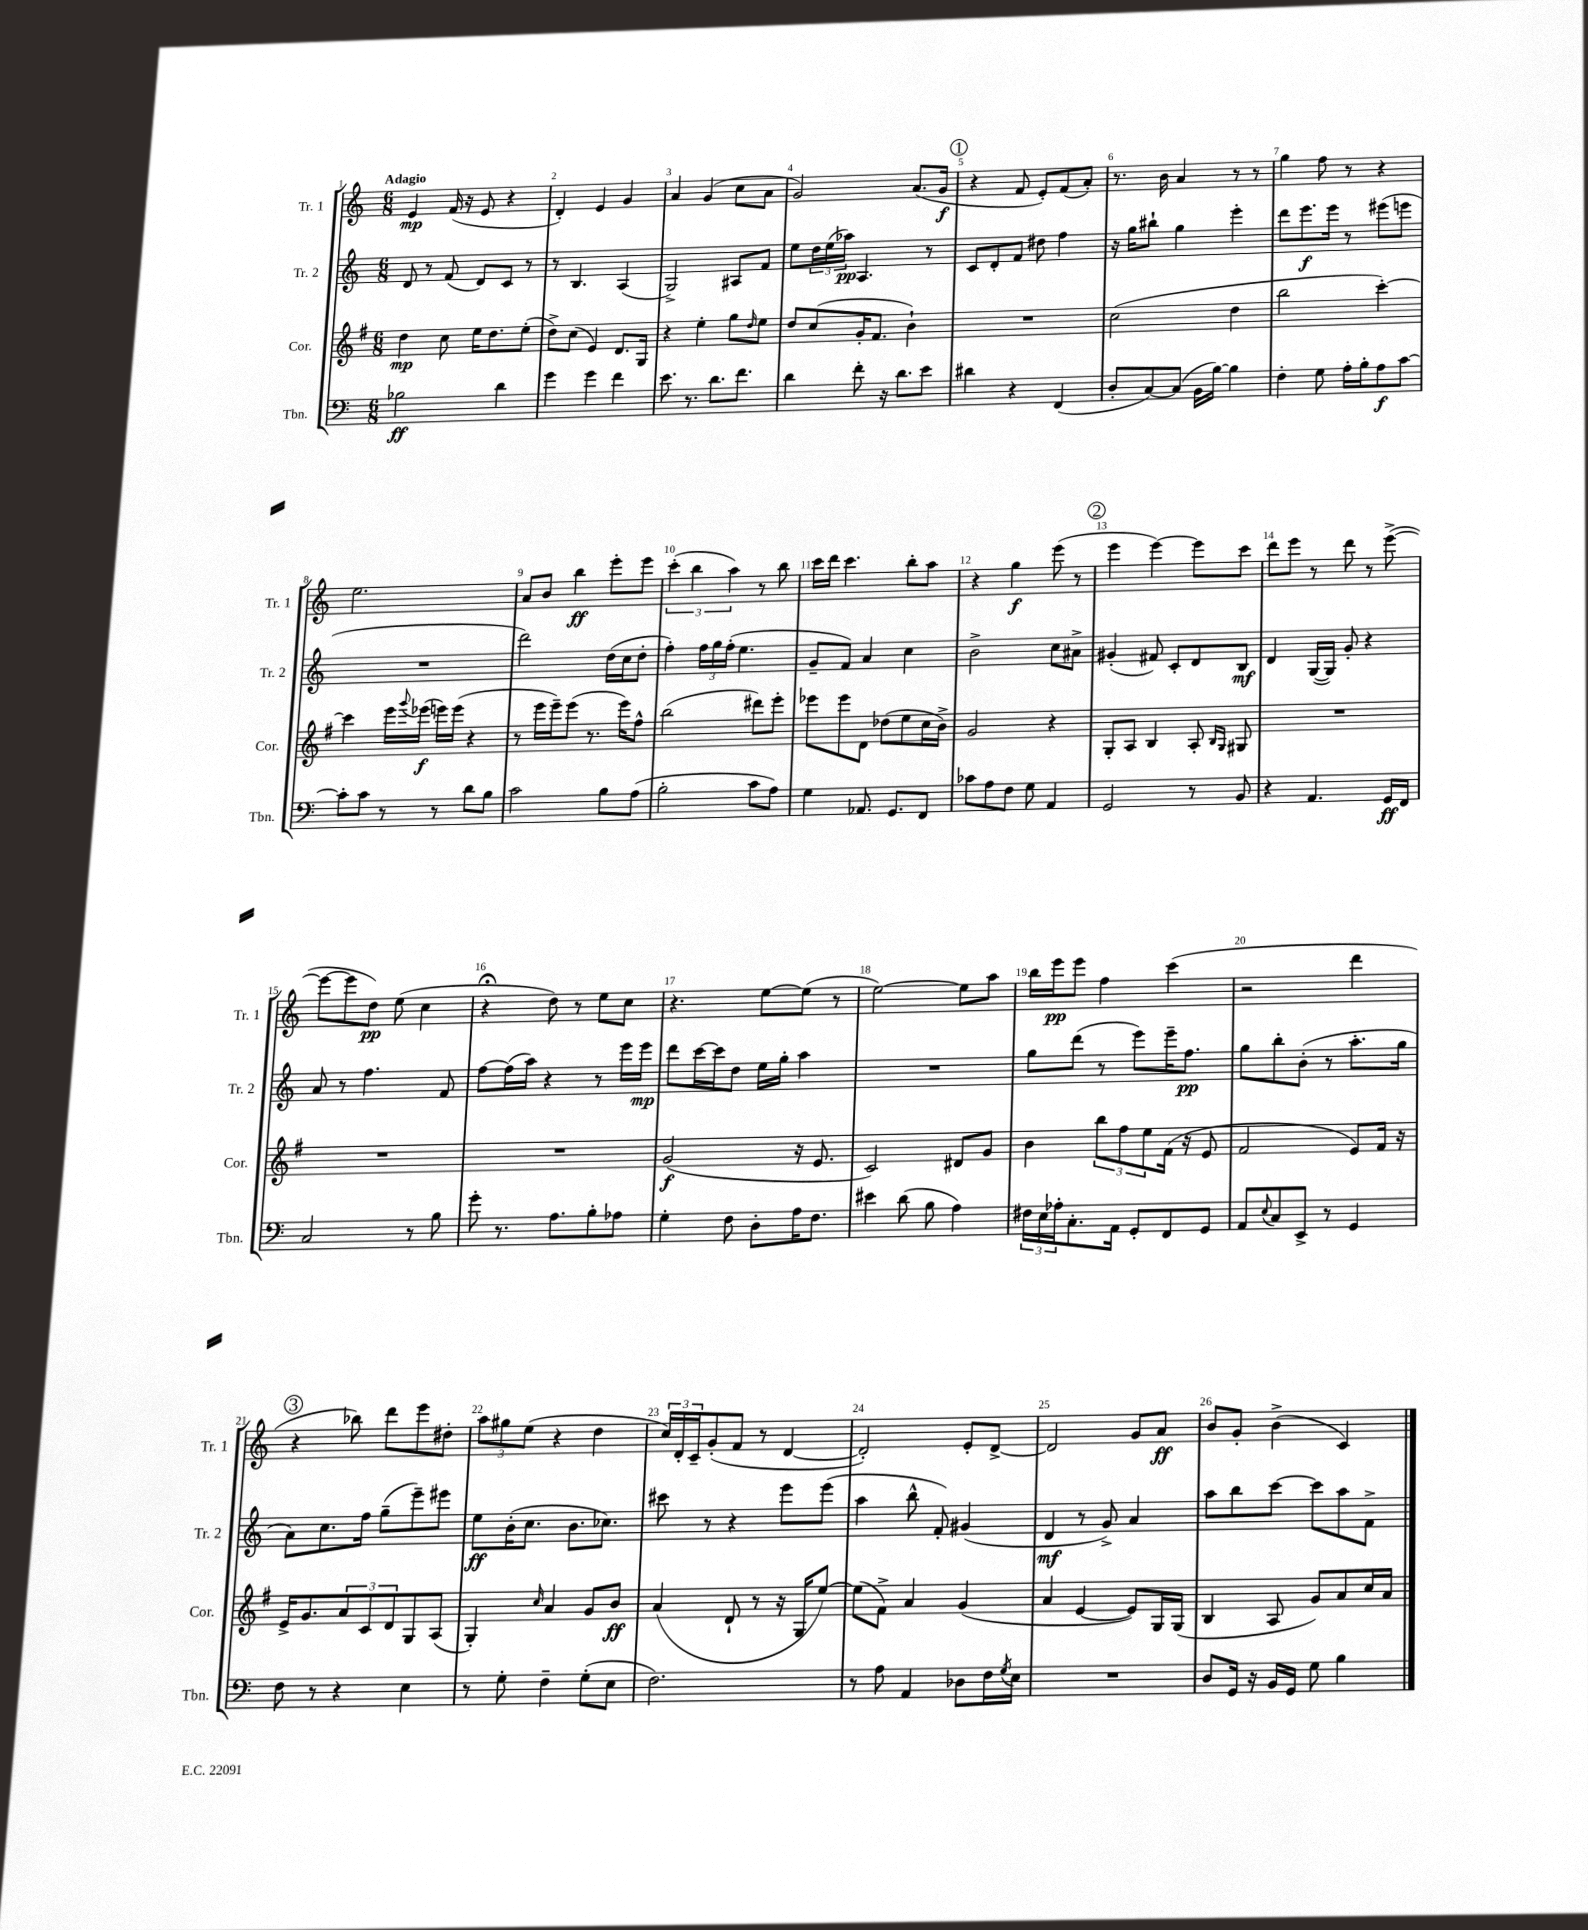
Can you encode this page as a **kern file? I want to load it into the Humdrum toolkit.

**kern	**dynam	**kern	**dynam	**kern	**dynam	**kern	**dynam
*part4	*part4	*part3	*part3	*part2	*part2	*part1	*part1
*staff4	*staff4	*staff3	*staff3	*staff2	*staff2	*staff1	*staff1
*I"Tbn.	*	*I"Cor.	*	*I"Tr. 2	*	*I"Tr. 1	*
*I'Tbn.	*	*I'Cor.	*	*I'Tr. 2	*	*I'Tr. 1	*
*clefF4	*	*clefG2	*	*clefG2	*	*clefG2	*
*k[]	*	*k[f#]	*	*k[]	*	*k[]	*
*M6/8	*	*M6/8	*	*M6/8	*	*M6/8	*
=1	=1	=1	=1	=1	=1	=1	=1
!	!	!	!	!	!	!LO:TX:a:B:t=Adagio	!
2B-X\	ff	4dd\	mp	8d/	.	4e/	mp
.	.	.	.	8r	.	.	.
.	.	8cc\	.	(8f/	.	(16f/	.
.	.	.	.	.	.	16r	.
.	.	16ee\KL	.	8d/L)	.	8e/	.
.	.	8.dd\	.	.	.	.	.
4d\	.	.	.	8c/J	.	4r	.
.	.	(8ee'\J	.	8r	.	.	.
=2	=2	=2	=2	=2	=2	=2	=2
4g\	.	8dd^\L)	.	8r	.	4d'/)	.
.	.	(8cc\J	.	4.B/	.	.	.
4g\	.	4e/)	.	.	.	4e/	.
4f\	.	8.d/L	.	(4A/	.	4g/	.
.	.	16G/Jk	.	.	.	.	.
=3	=3	=3	=3	=3	=3	=3	=3
8.e\	.	4r	.	2G^/)	.	4a/	.
8.r	.	.	.	.	.	.	.
.	.	4ee'\	.	.	.	(4g/	.
8.d\L	.	.	.	.	.	.	.
.	.	8gg\L	.	8A#X/L	.	8cc\L	.
8.f\J	.	.	.	.	.	.	.
.	.	16qqdd/	.	.	.	.	.
.	.	8ee\J	.	8f/J	.	8a\J	.
=4	=4	=4	=4	=4	=4	=4	=4
4d\	.	8dd/L	.	8ee\L	.	2g/)	.
.	.	(8cc/	.	24dd\L	.	.	.
.	.	.	.	(24ee\	.	.	.
.	.	.	.	24aa-X\JJ)	pp	.	.
8f'\	.	16g'/K	.	4.A/	.	.	.
.	.	8.f#/J	.	.	.	.	.
16r	.	.	.	.	.	.	.
8.d\L	.	.	.	.	.	.	.
.	.	4b`\)	.	.	.	(8.a/L	.
8e\J	.	.	.	8r	.	.	.
.	.	.	.	.	.	16g/Jk	f
!!LO:REH:place=s1:t=1
=5	=5	=5	=5	=5	=5	=5	=5
4d#X\	.	2.r	.	8c/L	.	4r	.
.	.	.	.	8d'/	.	.	.
4r	.	.	.	8f/J	.	8f/	.
.	.	.	.	8dd#X\	.	8e'/L)	.
(4FF/	.	.	.	4ff\	.	(8f/	.
.	.	.	.	.	.	8a'/J)	.
=6	=6	=6	=6	=6	=6	=6	=6
8D'/L	.	(2cc\	.	16r	.	8.r	.
.	.	.	.	16gg\KL	.	.	.
[8C/)	.	.	.	8bb#X`\J	.	.	.
.	.	.	.	.	.	16b\	.
(8C/J]	.	.	.	4gg\	.	4a/	.
16BB\LL	.	.	.	.	.	.	.
[16B\JJ)	.	.	.	.	.	.	.
4B\]	.	4dd\	.	4eee'\	.	8r	.
.	.	.	.	.	.	8r	.
=7	=7	=7	=7	=7	=7	=7	=7
4F'\	.	2bb\	.	8ddd\L	.	4gg\	.
.	.	.	.	8.eee\	f	.	.
8G\	.	.	.	.	.	8ff\	.
.	.	.	.	16eee\Jk	.	.	.
16A'\LL	.	.	.	8r	.	8r	.
16B'\J	.	.	.	.	.	.	.
8A\	f	[4ccc'\)	.	(8eee#X\L	.	4r	.
[8c\J	.	.	.	8eeen\J	.	.	.
!!LO:LB:g=z
=8	=8	=8	=8	=8	=8	=8	=8
8c'\L]	.	4ccc\]	.	2.r	.	2.ee\	.
8c\J	.	.	.	.	.	.	.
8r	.	16eee\LL	.	.	.	.	.
.	.	8qqggg/	.	.	.	.	.
.	.	(16eee-X\JJ	f	.	.	.	.
8r	.	16eeen\LL)	.	.	.	.	.
.	.	(16eee\JJ	.	.	.	.	.
8d\L	.	4r	.	.	.	.	.
8B\J	.	.	.	.	.	.	.
=9	=9	=9	=9	=9	=9	=9	=9
2c\	.	8r	.	2ddd\)	.	8a/L	.
.	.	16eee\LL	.	.	.	8b/J	.
.	.	16eee~\J)	.	.	.	.	.
.	.	(8eee\J	.	.	.	4bb\	ff
.	.	8.r	.	.	.	.	.
8B\L	.	.	.	(16dd\LL	.	8eee'\L	.
.	.	16eee\KL)	.	16cc\J	.	.	.
(8A\J	.	8ff#^^\J	.	8dd'\J	.	8eee\J	.
=10	=10	=10	=10	=10	=10	=10	=10
2B'\	.	(2bb\	.	4ff'\)	.	(6ccc'\	.
.	.	.	.	.	.	6bb\	.
.	.	.	.	24ff\LL	.	.	.
.	.	.	.	24gg\	.	.	.
.	.	.	.	(24ff'\JJ	.	6aa\)	.
.	.	.	.	4.ee\	.	.	.
8c\L	.	8ddd#X\L)	.	.	.	8r	.
8A\J)	.	8eee'\J	.	.	.	8bb\	.
=11	=11	=11	=11	=11	=11	=11	=11
4G\	.	8eee-X\L	.	8g~/L	.	16ccc\LL	.
.	.	.	.	.	.	16ddd\JJ	.
.	.	8eee-\	.	8f/J)	.	4.ccc\	.
8.AA-X/	.	8d\J	.	4a/	.	.	.
.	.	(8dd-X\L	.	.	.	.	.
8.GG/L	.	.	.	.	.	.	.
.	.	8ee\	.	4cc\	.	8bb'\L	.
8FF/J	.	16cc\L	.	.	.	8aa\J	.
.	.	16b^\JJ)	.	.	.	.	.
=12	=12	=12	=12	=12	=12	=12	=12
8c-X\L	.	2g/	.	2b^\	.	4r	.
8A\	.	.	.	.	.	.	.
8F\J	.	.	.	.	.	4gg\	f
8G\	.	.	.	.	.	.	.
4AA/	.	4r	.	8cc\L	.	(8eee\	.
.	.	.	.	8a#X^\J	.	8r	.
!!LO:REH:place=s1:t=2
=13	=13	=13	=13	=13	=13	=13	=13
2GG/	.	8G'/L	.	(4g#X'/	.	4eee\	.
.	.	8A/J	.	.	.	.	.
.	.	4B/	.	8f#X/)	.	[4eee\)	.
.	.	.	.	8c'/L	.	.	.
8r	.	8A'/	.	8d/	.	8eee\L]	.
.	.	16qqB/LL	.	.	.	.	.
.	.	16qqG/JJ	.	.	.	.	.
8BB/	.	8G#X/	.	8B/J	mf	8ccc\J	.
=14	=14	=14	=14	=14	=14	=14	=14
4r	.	2.r	.	4d/	.	8ddd\L	.
.	.	.	.	.	.	8eee\J	.
4.AA/	.	.	.	([16G/LL	.	8r	.
.	.	.	.	16G/JJ])	.	.	.
.	.	.	.	8g'/	.	8ddd\	.
.	.	.	.	4r	.	8r	.
16GG/LL	ff	.	.	.	.	([8eee^\	.
16FF/JJ	.	.	.	.	.	.	.
!!LO:LB:g=z
=15	=15	=15	=15	=15	=15	=15	=15
2C/	.	2.r	.	8a/	.	8eee\L_	.
.	.	.	.	8r	.	8eee\]	.
.	.	.	.	4.ff\	.	8dd\J)	pp
.	.	.	.	.	.	(8ee\	.
8r	.	.	.	.	.	4cc\	.
8B\	.	.	.	8f/	.	.	.
=16	=16	=16	=16	=16	=16	=16	=16
8g'\	.	2.r	.	[8ff\L	.	4r;<	.
8.r	.	.	.	(16ff\L]	.	.	.
.	.	.	.	16aa\JJ)	.	.	.
.	.	.	.	4r	.	8dd\)	.
8.A\L	.	.	.	.	.	.	.
.	.	.	.	.	.	8r	.
8B'\	.	.	.	8r	.	8ee\L	.
8A-X\J	.	.	.	16eee\LL	.	8cc\J	.
.	.	.	.	16eee\JJ	mp	.	.
=17	=17	=17	=17	=17	=17	=17	=17
4G'\	.	(2g/	f	8ddd\L	.	4.r	.
.	.	.	.	[16ccc\L	.	.	.
.	.	.	.	16ccc\J]	.	.	.
8F\	.	.	.	8dd\J	.	.	.
8D'\L	.	.	.	16ee\LL	.	[8ee\L	.
.	.	.	.	16gg'\JJ	.	.	.
16A\K	.	16r	.	4aa\	.	(8ee\J]	.
8.F\J	.	8.e/	.	.	.	.	.
.	.	.	.	.	.	8r	.
=18	=18	=18	=18	=18	=18	=18	=18
4e#X\	.	2c/)	.	2.r	.	[2ee\)	.
(8d\	.	.	.	.	.	.	.
8B\	.	.	.	.	.	.	.
4A\)	.	8d#X/L	.	.	.	8ee\L]	.
.	.	8g/J	.	.	.	8aa\J	.
=19	=19	=19	=19	=19	=19	=19	=19
24F#X\LL	.	4b\	.	8gg\L	.	16bb\LL	.
24E\	.	.	.	.	.	.	.
.	.	.	.	.	.	16eee\J	pp
24A-X'\J	.	.	.	.	.	.	.
8.C'\	.	.	.	(8ddd\J	.	8eee\J	.
.	.	12bb\L	.	8r	.	4ff\	.
16AA\Jk	.	.	.	.	.	.	.
.	.	12ff#\	.	.	.	.	.
8GG'/L	.	.	.	8eee\L)	.	.	.
.	.	12ee\	.	.	.	.	.
8FF/	.	(16f#\Jk	.	16eee~\K	.	(4ccc\	.
.	.	16r	.	8.ff\J	pp	.	.
8GG/J	.	8e/	.	.	.	.	.
=20	=20	=20	=20	=20	=20	=20	=20
8AA/L	.	2f#/	.	8gg\L	.	2r	.
8qqE/	.	.	.	.	.	.	.
8C/	.	.	.	8bb'\	.	.	.
8EE^/J	.	.	.	(8b'\J	.	.	.
8r	.	.	.	8r	.	.	.
4GG/	.	8e/L)	.	8.aa'\L	.	4ddd\	.
.	.	16f#/Jk	.	.	.	.	.
.	.	16r	.	16gg\Jk	.	.	.
!!LO:LB:g=z
!!LO:REH:place=s1:t=3
=21	=21	=21	=21	=21	=21	=21	=21
8F\	.	16e^/KL	.	8a\L)	.	4r	.
.	.	8.g/	.	.	.	.	.
8r	.	.	.	8.cc\	.	.	.
4r	.	12a/	.	.	.	8bb-X\)	.
.	.	.	.	16ff\Jk	.	.	.
.	.	12c/	.	.	.	.	.
.	.	.	.	(8gg~\L	.	8ddd\L	.
.	.	12d/	.	.	.	.	.
4E\	.	8G/	.	8eee~\)	.	8eee\	.
.	.	(8A/J	.	8eee#X\J	.	8dd#X'\J	.
=22	=22	=22	=22	=22	=22	=22	=22
8r	.	4G'/)	.	8ee\L	ff	12aa\L	.
.	.	.	.	.	.	12gg#X\	.
8G'\	.	.	.	(16b'\K	.	.	.
.	.	.	.	.	.	(12ee\J	.
.	.	.	.	8.cc\J	.	.	.
.	.	16qqcc/	.	.	.	.	.
4F~\	.	4a/	.	.	.	4r	.
.	.	.	.	8.b\L	.	.	.
(8G'\L	.	8g/L	.	.	.	4dd\	.
.	.	.	.	8.cc-X\J)	.	.	.
8E\J	.	8b/J	ff	.	.	.	.
=23	=23	=23	=23	=23	=23	=23	=23
2.F\)	.	(4a/	.	8ccc#X\	.	24cc/LL)	.
.	.	.	.	.	.	24d'/	.
.	.	.	.	.	.	24c~/J	.
.	.	.	.	8r	.	(8g'/	.
.	.	8d`/	.	4r	.	8f/J	.
.	.	8r	.	.	.	8r	.
.	.	16r	.	8eee\L	.	[4d/	.
.	.	16G/KL	.	.	.	.	.
.	.	[8ee/J)	.	(8eee\J	.	.	.
=24	=24	=24	=24	=24	=24	=24	=24
8r	.	(8ee\L]	.	4aa\	.	2d'/])	.
8A\	.	8f#^\J)	.	.	.	.	.
4AA/	.	4a/	.	8bb^^\	.	.	.
.	.	.	.	8f'/)	.	.	.
8D-X\L	.	(4g/	.	(4g#X/	.	8e'/L	.
16F\L	.	.	.	.	.	[8d^/J	.
8qG/	.	.	.	.	.	.	.
16E\JJ	.	.	.	.	.	.	.
=25	=25	=25	=25	=25	=25	=25	=25
2.r	.	4a/	.	4d/	mf	2d/]	.
.	.	[4e/	.	8r	.	.	.
.	.	.	.	8g^/)	.	.	.
.	.	8e/L])	.	4a/	.	8g/L	.
.	.	16G/L	.	.	.	8a/J	ff
.	.	(16G/JJ	.	.	.	.	.
=26	=26	=26	=26	=26	=26	=26	=26
8D/L	.	4B/	.	8aa\L	.	8b/L	.
16GG/Jk	.	.	.	8bb\	.	8g'/J	.
16r	.	.	.	.	.	.	.
16BB/LL	.	8A/	.	[8ccc\J	.	(4b^\	.
16GG/JJ	.	.	.	.	.	.	.
8G\	.	8g/L)	.	8ccc\L]	.	.	.
4B\	.	8a/	.	8aa\	.	4c/)	.
.	.	16cc/L	.	8f^\J	.	.	.
.	.	16a/JJ	.	.	.	.	.
==	==	==	==	==	==	==	==
*-	*-	*-	*-	*-	*-	*-	*-
